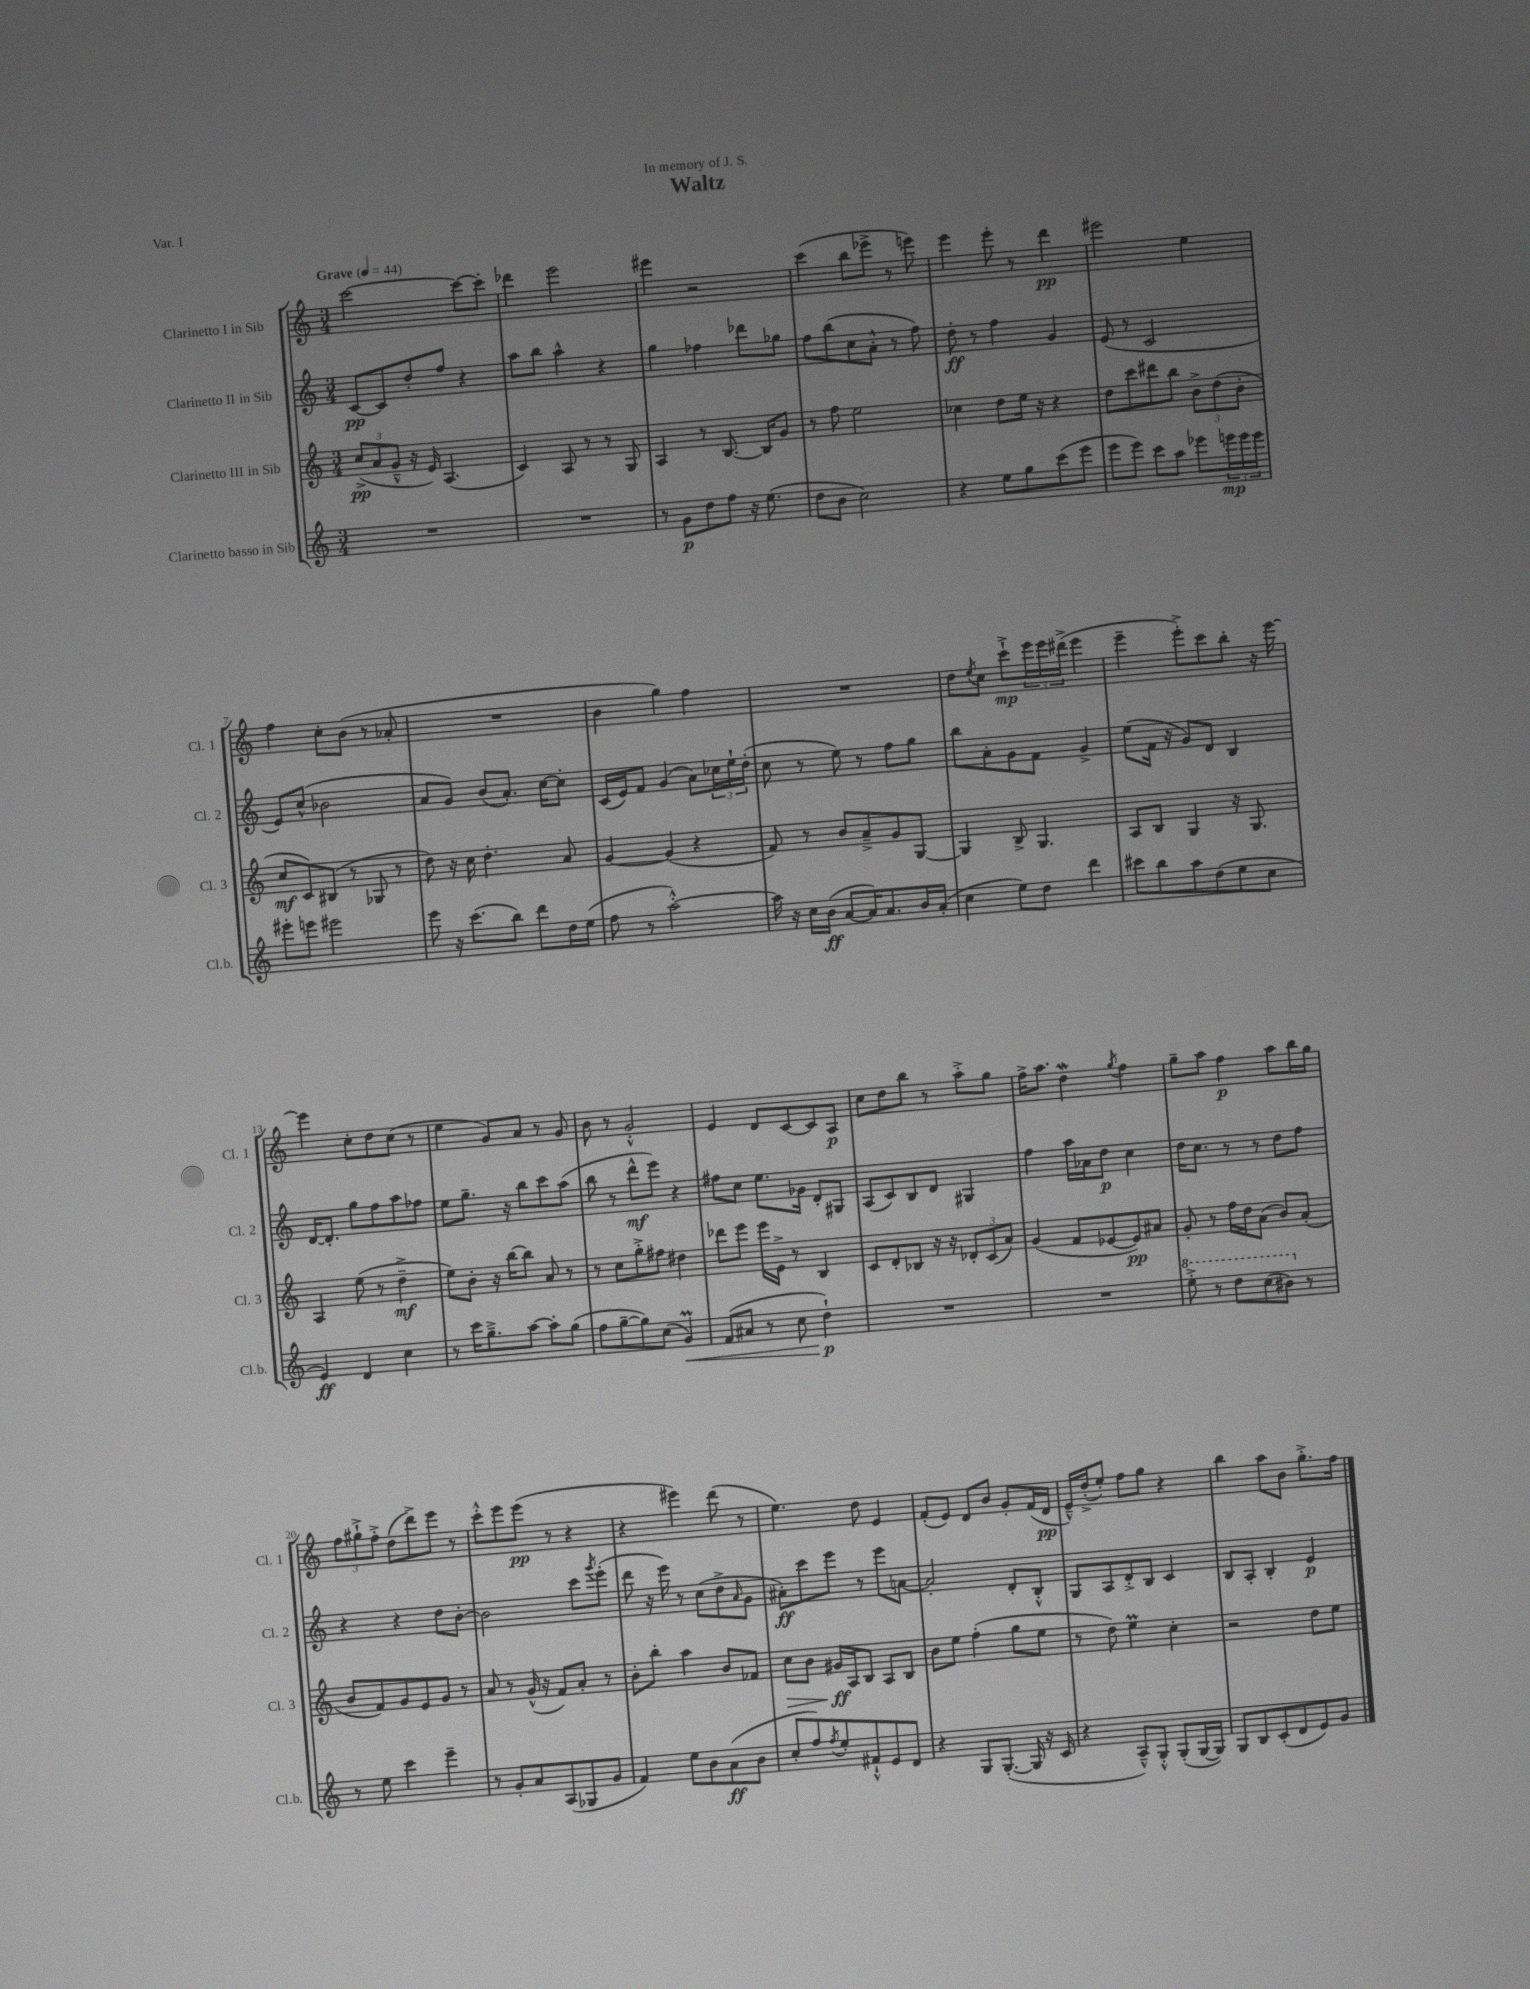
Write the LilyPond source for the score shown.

\header { title = "Waltz" dedication = "In memory of J. S." piece = "Var. I" }
<<
\new StaffGroup <<
\new Staff = "s0" \with { instrumentName = "Clarinetto I in Sib" shortInstrumentName = "Cl. 1" } {
    \clef treble \key c \major \numericTimeSignature \time 3/4 \tempo "Grave" 4 = 44
    c'''2~ c'''8~ c'''8-. |
    des'''4 e'''2 |
    eis'''4 r2 |
    c'''4( b''8 ees'''8-> r8 e'''8) |
    e'''4 e'''8-. r8 d'''4\pp |
    eis'''2 e''4 |
    f''4 c''8-. b'8( r8 aes'8-. |
    R2. |
    b'4 g''4) f''4 |
    R2. |
    d''8 \acciaccatura { e''8 } c''8 c'''8-!->\mp \tuplet 3/2 { e'''16 e'''16 dis'''16->( } e'''4 |
    e'''4-- e'''8-.->) c'''8 b''8-. r16 e'''16~ |
    e'''4 c''8-. d''8 c''8( r8 |
    e''4 g'8) a'8 r8 g'8 |
    b'8 r8 g'2-.-^ |
    e'4 d'8 c'8~ c'8 a8\p |
    c''8 d''8 b''8 r8 a''8-.-> g''8 |
    f''16-> a''8. d''4\mordent \acciaccatura { g''8 } f''4 |
    g''8-- a''8 f''4\p a''8 b''16 g''16 |
    \tuplet 3/2 { f''8 gis''8-!-> f''8-.-> } d''8( d'''8->) e'''8 r8 |
    c'''8-.-^ e'''8 e'''8\pp( r8 r4 |
    r4 eis'''4) d'''8( r8 |
    e''4.) d''8 e'4 |
    f'8-.( e'8) d'8 b'8 g'8-. f'16( d'16\pp |
    e'16---^) d''16-.->( e''8-.) f''8 g''8 r4 |
    b''4 a''8 b'8 g''8.-.-> f''16 \bar "|." |
}
\new Staff = "s1" \with { instrumentName = "Clarinetto II in Sib" shortInstrumentName = "Cl. 2" } {
    \clef treble \key c \major \numericTimeSignature \time 3/4
    c'8~\pp c'8 d''8-. f''8 r4 |
    a''8 b''8 a''4-^ r4 |
    g''4 fes''4 des'''8 ges''8 |
    f''8 b''8( c''8 a'8-.-^ r8 f''8) |
    d''8-.\ff r8 f''4 g'4 |
    e'8( r8 c'2 |
    e'8) c''8-^( bes'2 |
    a'8 g'8) b'8( a'8.-.) c''16~ c''8-. |
    c'16( e'16) f'8 g'4( a'8) \tuplet 3/2 { ces''16 e''16-! d''16-.( } |
    c''8 r8 e''8) r8 f''8 g''8 |
    b''8 a'8-. g'8 f'8 g'4-> |
    e''8( f'16 r16 g'8) d'8 b4 |
    d'16~ d'8.-. g''8 f''8 a''8 fes''8 |
    e''8 g''8.-- r16 b''8 c'''8 a''8( |
    b''8 r8 d'''8-^\mf e'''8) r4 |
    fis''8 c''8 e''8. ges'16 d'8-. gis8 |
    a8( c'8) b8 d'8 gis4 |
    f''4 a''16 aes'16 d''8\p c''4 |
    d''16 c''8. r8 r8 d''8 f''8 |
    r4 r4 d''8 b'8~-. |
    b'2 c'''8 \acciaccatura { g'''8 } e'''8-.( |
    d'''8 r16 e'''16) r8 c''8( d''8-> \grace { a'16 } g'8 |
    ais'8-.\ff) c'''8 e'''8 r8 e'''8 a'8~ |
    a'2-. d'8-. b8-.-^ |
    g8 a8 d'8-.-> b8 c'4 |
    b8 a8-. b4-. e'4\p \bar "|." |
}
\new Staff = "s2" \with { instrumentName = "Clarinetto III in Sib" shortInstrumentName = "Cl. 3" } {
    \clef treble \key c \major \numericTimeSignature \time 3/4
    \tuplet 3/2 { c''8->\pp( a'8 g'8---^ } r16 e'16) a4.( |
    c'4) a8 r8 r8 g8 |
    a4 r8 b8.~ b16 g'8 |
    r8 f''8 e''2 |
    ces''4 d''8 e''16 r16 r4 |
    d''8 c'''8 dis'''8 b''8 \tuplet 3/2 { b'8-> d''8( b'8-. } |
    c''8\mf c'8) bis8( r8 ges8 r8 |
    d''8) r16 c''16 d''4.-. a'8 |
    g'4~ g'4( r4 |
    f'8) r8 b'8 a'8---> g'8 g8~ |
    g4 b8-> g4. |
    a8 b8 g4 r16 g8. |
    a4 e''8( r8 d''4--->\mf |
    e''8) b'8-. r16 b''16~ b''8 a'8 r8 |
    r8 c''8 g''8-.-> fis''8 dis''4 |
    des'''8 e'''8 e'''16 e'16-> r8 b4 |
    c'8 d'8-. bes8 r16 r16 \tuplet 3/2 { des'8-. c'8( a'8) } |
    g'4( f'8 ees'8~ ees'8\pp) ais'8 |
    g'8-. r8 f''16 d''16 a'8( b'8) a'8-.( |
    b'8 f'8) g'8 e'8 g'8 r8 |
    a'8 r8 g'16-^( r16 f'8) a'8-. r8 |
    b'8-. b''8-. a''4 b'8 fes'8 |
    c''8\> b'8 gis'16\ff\! a16 b8 a8 b8 |
    b'8 e''8 f''4-.( g''8 e''8 |
    r8 d''8) e''4\prall c''4-. |
    r2 d''8 e''8 \bar "|." |
}
\new Staff = "s3" \with { instrumentName = "Clarinetto basso in Sib" shortInstrumentName = "Cl.b." } {
    \clef treble \key c \major \numericTimeSignature \time 3/4
    R2. |
    R2. |
    r8 g'8\p d''8 f''8 r16 e''8.( |
    d''8 b'8 c''2) |
    r4 e''8 g''8 c'''8( e'''8 |
    e'''8 e'''8) c'''8 a''8 ees'''8 \tuplet 3/2 { e'''16\mp e'''16 e'''16 } |
    eis'''8-. e'''8 eis'''2 |
    e'''8 r16 c'''8.( b''8) d'''8 d''16 e''16( |
    f''8 r8 a''2~-.-^) |
    a''16 r16 c''16 b'16\ff( a'8~ a'16) a'8. b'16 a'16-.( |
    c''4 e''8) d''8 d'''4 |
    cis'''8 b''8 a''8 d''8( e''8 c''8 |
    e'4\ff) d'4 c''4 |
    r8 c'''16 g''8.---> a''8~ a''8-. g''8( |
    f''8 g''8~-- g''8) c''8( g'4\prall\<) |
    f'8( ais'8 r8 c''8 d''4-!\p\!) |
    R2. |
    R2. |
    \ottava #1 e'''8-.-> r8 d'''8 c'''8( bis''8) \ottava #0 r8 |
    r8 e''8 c'''4 e'''4-- |
    r8 g'8-. a'8 a8( ges8 g'8 |
    f'4) e''8 b'8 a'8\ff( b'8 |
    c''8-. f''8) \acciaccatura { f''8 } e''8-. fis'8-!-^ e'8 d'8 |
    r4 g8 g8.~-.( g16 r16 c'16 |
    r4 a8---^) g8-.-^ g8-.( g16~ g16) |
    g8 b8 c'8-.( d'8 e'8) g'8 \bar "|." |
}
>>
>>
